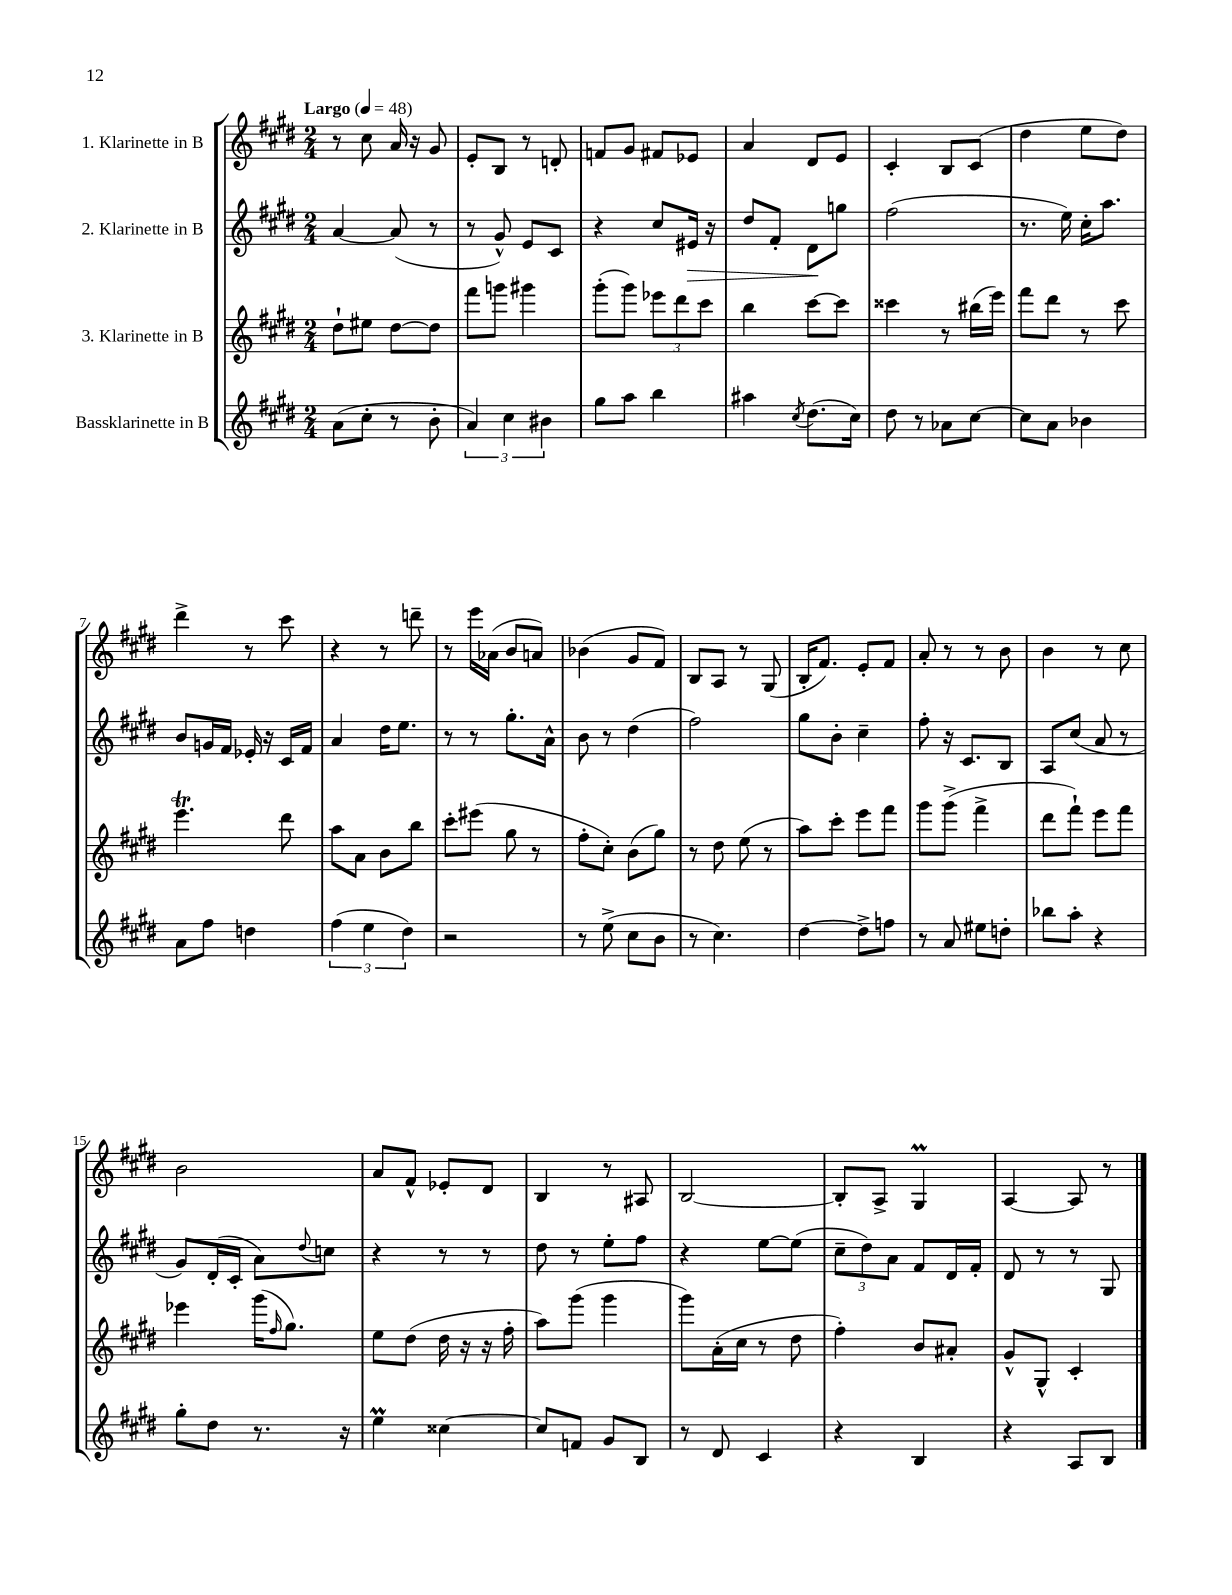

**kern	**kern	**kern	**dynam	**kern
*part4	*part3	*part2	*part2	*part1
*staff4	*staff3	*staff2	*staff2	*staff1
*I"Bassklarinette in B	*I"3. Klarinette in B	*I"2. Klarinette in B	*	*I"1. Klarinette in B
*clefG2	*clefG2	*clefG2	*	*clefG2
*k[f#c#g#d#]	*k[f#c#g#d#]	*k[f#c#g#d#]	*	*k[f#c#g#d#]
*M2/4	*M2/4	*M2/4	*	*M2/4
*MM48	*MM48	*MM48	*	*MM48
=1	=1	=1	=1	=1
!	!	!	!	!LO:TX:a:B:t=Largo
(8a\L	8dd#`\L	[4a/	.	8r
8cc#'\J	8ee#X\J	.	.	8cc#\
8r	[8dd#\L	(8a/]	.	16a/
.	.	.	.	16r
8b'\	8dd#\J]	8r	.	8g#/
=2	=2	=2	=2	=2
6a/)	8fff#\L	8r	.	8e'/L
.	8gggn\J	8g#^^/)	.	8B/J
6cc#\	.	.	.	.
.	4ggg#X\	8e/L	.	8r
6b#X\	.	.	.	.
.	.	8c#/J	.	8dn'/
=3	=3	=3	=3	=3
8gg#\L	(8ggg#'\L	4r	.	8fn/L
8aa\J	8ggg#\J)	.	.	8g#/J
4bb\	12eee-X\L	8cc#/L	.	8f#X/L
.	12ddd#\	.	.	.
!	!	!	!LO:HP:b	!
.	.	16e#X/Jk	>	8e-X/J
.	12ccc#\J	.	.	.
.	.	16r	.	.
=4	=4	=4	=4	=4
4aa#X\	4bb\	8dd#/L	.	4a/
.	.	8f#'/J	.	.
8qcc#/	.	.	.	.
(8.dd#\L	[8ccc#\L	8d#\L	.	8d#/L
.	8ccc#\J]	8ggn\J	]	8e/J
16cc#\Jk)	.	.	.	.
=5	=5	=5	=5	=5
8dd#\	4ccc##X\	(2ff#\	.	4c#'/
8r	.	.	.	.
8a-X\L	8r	.	.	8B/L
[8cc#\J	(16bb#X\LL	.	.	(8c#/J
.	16eee\JJ)	.	.	.
=6	=6	=6	=6	=6
8cc#\L]	8fff#\L	8.r	.	4dd#\
8a\J	8ddd#\J	.	.	.
.	.	16ee\)	.	.
4b-X\	8r	16cc#'\KL	.	8ee\L
.	.	8.aa\J	.	.
.	8ccc#\	.	.	8dd#\J)
!!LO:LB:g=z
=7	=7	=7	=7	=7
8a\L	4.eeeT\	8b/L	.	4ddd#^\
8ff#\J	.	16gn/L	.	.
.	.	16f#/JJ	.	.
4ddn\	.	16e-X'/	.	8r
.	.	16r	.	.
.	8ddd#\	16c#/LL	.	8ccc#\
.	.	16f#/JJ	.	.
=8	=8	=8	=8	=8
(6ff#\	8aa\L	4a/	.	4r
.	8a\J	.	.	.
6ee\	.	.	.	.
.	8b\L	16dd#\KL	.	8r
.	.	8.ee\J	.	.
6dd#\)	.	.	.	.
.	8bb\J	.	.	8dddn~\
=9	=9	=9	=9	=9
2r	8ccc#'\L	8r	.	8r
.	(8eee#X\J	8r	.	16eee\LL
.	.	.	.	(16a-X\JJ
.	8gg#\	8.gg#'\L	.	8b/L
.	8r	.	.	8an/J)
.	.	16a^^\Jk	.	.
=10	=10	=10	=10	=10
8r	8ff#'\L	8b\	.	(4b-X\
(8ee^\	8cc#'\J)	8r	.	.
8cc#\L	(8b\L	(4dd#\	.	8g#/L
8b\J	8gg#\J)	.	.	8f#/J)
=11	=11	=11	=11	=11
8r	8r	2ff#\)	.	8B/L
4.cc#\)	8dd#\	.	.	8A/J
.	(8ee\	.	.	8r
.	8r	.	.	(8G#/
=12	=12	=12	=12	=12
[4dd#\	8aa\L)	8gg#\L	.	16B'/KL
.	.	.	.	8.f#/J)
.	8ccc#'\J	8b'\J	.	.
8dd#^\L]	8eee\L	4cc#~\	.	8e'/L
8ffn\J	8fff#\J	.	.	8f#/J
=13	=13	=13	=13	=13
8r	8ggg#\L	8ff#'\	.	8a'/
8a/	(8ggg#^\J	16r	.	8r
.	.	8.c#/L	.	.
8ee#X\L	4fff#^\	.	.	8r
8ddn'\J	.	8B/J	.	8b\
=14	=14	=14	=14	=14
8bb-X\L	8ddd#\L	8A/L	.	4b\
8aa'\J	8fff#`\J)	(8cc#/J	.	.
4r	8eee\L	8a/	.	8r
.	8fff#\J	8r	.	8cc#\
!!LO:LB:g=z
=15	=15	=15	=15	=15
8gg#'\L	4eee-X\	8g#/L)	.	2b\
8dd#\J	.	(16d#'/L	.	.
.	.	16c#'/JJ	.	.
8.r	(16ggg#\KL	8a\L)	.	.
.	16qqff#/	.	.	.
.	8.gg#\J)	.	.	.
.	.	8qqdd#/	.	.
.	.	8ccn\J	.	.
16r	.	.	.	.
=16	=16	=16	=16	=16
4eeM\	8ee\L	4r	.	8a/L
.	(8dd#\J	.	.	8f#^^/J
[4cc##X\	16dd#\	8r	.	8e-X'/L
.	16r	.	.	.
.	16r	8r	.	8d#/J
.	16ff#'\	.	.	.
=17	=17	=17	=17	=17
8cc##/L]	8aa\L)	8dd#\	.	4B/
8fn/J	(8ggg#\J	8r	.	.
8g#/L	4ggg#\	8ee'\L	.	8r
8B/J	.	8ff#\J	.	8A#X/
=18	=18	=18	=18	=18
8r	8ggg#\L)	4r	.	[2B/
8d#/	(16a'\L	.	.	.
.	16cc#\JJ	.	.	.
4c#/	8r	[8ee\L	.	.
.	8dd#\	(8ee\J]	.	.
=19	=19	=19	=19	=19
4r	4ff#'\)	12cc#~\L	.	8B'/L]
.	.	12dd#\)	.	.
.	.	.	.	8A^/J
.	.	12a\J	.	.
4B/	8b/L	8f#/L	.	4G#m/
.	8a#X'/J	16d#/L	.	.
.	.	16f#'/JJ	.	.
=20	=20	=20	=20	=20
4r	8g#^^/L	8d#/	.	[4A/
.	8G#^^/J	8r	.	.
8A/L	4c#'/	8r	.	8A/]
8B/J	.	8G#/	.	8r
==	==	==	==	==
*-	*-	*-	*-	*-
